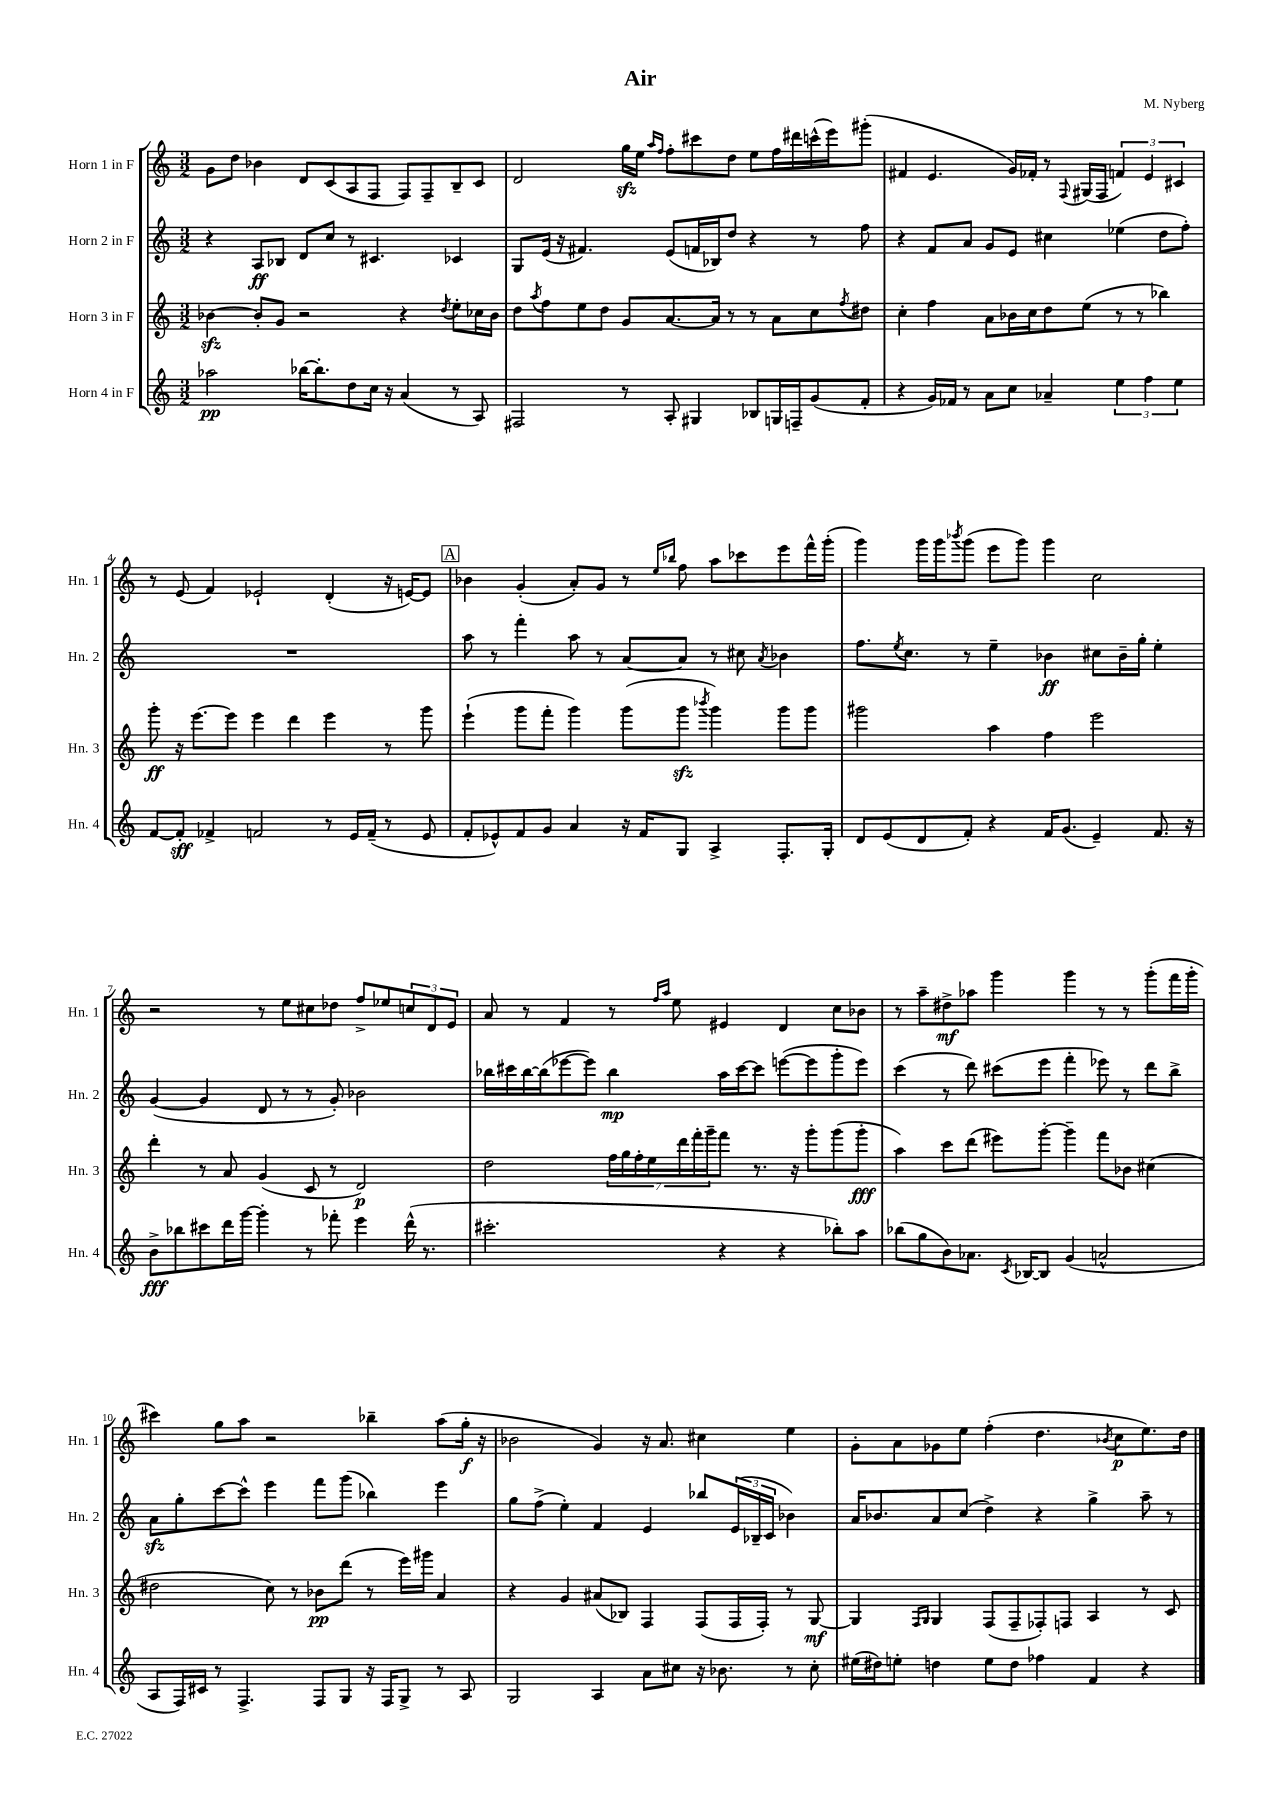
\header { title = "Air" composer = "M. Nyberg" }
<<
\new StaffGroup <<
\new Staff = "s0" \with { instrumentName = "Horn 1 in F" shortInstrumentName = "Hn. 1" } {
    \clef treble \key c \major \numericTimeSignature \time 3/2
    g'8 d''8 bes'4 d'8 c'8( a8 f8 f8) f8-- b8-- c'8 |
    d'2 g''16\sfz e''16 \grace { a''16 f''16 } f''8-. cis'''8 d''8 e''8 f''16 dis'''16 c'''16-^( e'''16) gis'''8-.( |
    fis'4 e'4. g'16) fes'16-. r8 \appoggiatura { f8 } gis16( f16 \tuplet 3/2 { f'4) e'4 cis'4 } |
    r8 e'8( f'4) ees'2-! d'4-.( r16 e'16~) e'8 |
    \mark \markup { \box "A" } bes'4 g'4-.( a'8-.) g'8 r8 \grace { e''16 bes''16 } f''8 a''8 ces'''8 e'''8 f'''16-^ g'''16-.( |
    g'''4) g'''16 g'''16 \acciaccatura { bes'''8 } g'''8( e'''8 g'''8) g'''4 c''2 |
    r2 r8 e''8 cis''8 des''8 f''8-> ees''8 \tuplet 3/2 { c''8 d'8 e'8 } |
    a'8 r8 f'4 r8 \grace { f''16 a''16 } e''8 eis'4 d'4 c''8 bes'8 |
    r8 a''8-- dis''8->\mf aes''8 g'''4 g'''4 r8 r8 g'''8-.( f'''16 g'''16-. |
    cis'''4) g''8 a''8 r2 bes''4-- a''8( g''16-.\f r16 |
    bes'2 g'4) r16 a'8. cis''4 e''4 |
    g'8-. a'8 ges'8 e''8 f''4-.( d''4. \acciaccatura { bes'8 } c''8\p e''8.) d''16 \bar "|." |
}
\new Staff = "s1" \with { instrumentName = "Horn 2 in F" shortInstrumentName = "Hn. 2" } {
    \clef treble \key c \major \numericTimeSignature \time 3/2
    r4 a8\ff bes8 d'8 c''8 r8 cis'4. ces'4 |
    g8 e'16( r16 fis'4.) e'8( f'16 bes16) d''8 r4 r8 f''8 |
    r4 f'8 a'8 g'8 e'8 cis''4 ees''4( d''8 f''8-.) |
    R1. |
    \mark \markup { \box "A" } a''8 r8 f'''4-. a''8 r8 a'8~ a'8 r8 cis''8 \acciaccatura { a'8 } bes'4 |
    f''8. \acciaccatura { e''8 } c''8. r8 e''4-- bes'4\ff cis''8 bes'16-- g''16-. e''4-. |
    g'4~( g'4 d'8 r8 r8 g'8-.) bes'2 |
    bes''16 cis'''16 bes''16~ bes''16( ees'''8~ ees'''8) bes''4\mp a''16 cis'''16~ cis'''8 e'''8~( e'''8 g'''8-. e'''8) |
    c'''4( r8 d'''8) cis'''8( e'''8 f'''4-. ees'''8) r8 d'''8 b''8-> |
    a'8\sfz g''8-. c'''8~ c'''8-^ e'''4 f'''8 g'''8( bes''4) e'''4 |
    g''8 f''8->( e''4-.) f'4 e'4 bes''8 \tuplet 3/2 { e'16( bes16-- c'16 } bes'4) |
    a'16 bes'8. a'8 c''8( d''4->) r4 g''4-> a''8-- r8 \bar "|." |
}
\new Staff = "s2" \with { instrumentName = "Horn 3 in F" shortInstrumentName = "Hn. 3" } {
    \clef treble \key c \major \numericTimeSignature \time 3/2
    bes'4~\sfz bes'8-. g'8 r2 r4 \acciaccatura { d''8 } e''8-. ces''16 bes'16 |
    d''8 \acciaccatura { a''8 } f''8 e''8 d''8 g'8 a'8.~ a'16 r8 r8 a'8 c''8 \acciaccatura { f''8 } dis''8 |
    c''4-. f''4 a'8 bes'16 c''16 d''8 e''8( r8 r8 bes''4) |
    g'''8-.\ff r16 e'''8.~ e'''8 e'''4 d'''4 e'''4 r8 g'''8 |
    \mark \markup { \box "A" } e'''4-!( g'''8 f'''8-. g'''4) g'''8( g'''8\sfz \acciaccatura { bes'''8 } g'''4) g'''8 g'''8 |
    gis'''2 a''4 f''4 e'''2 |
    d'''4-. r8 a'8 g'4( c'8 r8 d'2\p) |
    d''2 \tuplet 7/4 { f''16 g''16 f''16-. e''16 d'''16 f'''16-. g'''16-- } f'''8 r8. r16 g'''8-. g'''8( g'''8-.\fff |
    a''4) c'''8 d'''8( eis'''8) g'''8~-. g'''4-- f'''8 bes'8 cis''4( |
    dis''2 c''8) r8 bes'8\pp d'''8( r8 e'''16) gis'''16 a'4 |
    r4 g'4 ais'8( bes8) f4 f8( f16 f16-.) r8 g8~\mf |
    g4 \grace { f16 g16 } g4 f8( f8-- fes8-.) f8 a4 r8 c'8 \bar "|." |
}
\new Staff = "s3" \with { instrumentName = "Horn 4 in F" shortInstrumentName = "Hn. 4" } {
    \clef treble \key c \major \numericTimeSignature \time 3/2
    aes''2\pp bes''16~ bes''8.-. d''8 c''16 r16 a'4( r8 a8) |
    fis2 r8 a8-. gis4 bes8 g16 f16-- g'8( f'8-. |
    r4 g'16) fes'16 r8 a'8 c''8 aes'4-- \tuplet 3/2 { e''4 f''4 e''4 } |
    f'8~ f'8-.\sff fes'4-> f'2 r8 e'16 f'16--( r8 e'8 |
    \mark \markup { \box "A" } f'8-. ees'8-^) f'8 g'8 a'4 r16 f'16 g8 a4-> f8.-. g16-. |
    d'8 e'8( d'8 f'8-.) r4 f'16 g'8.( e'4--) f'8. r16 |
    b'8->\fff bes''8 cis'''8 d'''16 g'''16~ g'''4-. r8 fes'''8-. e'''4 d'''16-^( r8. |
    cis'''2.-. r4 r4 bes''8-.) a''8 |
    bes''8( g''8 b'8) aes'8. \acciaccatura { c'8 } bes16~ bes8 g'4( a'2-^ |
    a8 f16) cis'16 r8 f4.-> f8 g8 r16 f16 g8-> r8 a8 |
    g2 a4 a'8 cis''8 r16 bes'8. r8 cis''8-. |
    eis''16( dis''16) e''8-. d''4 e''8 d''8 fes''4 f'4 r4 \bar "|." |
}
>>
>>
